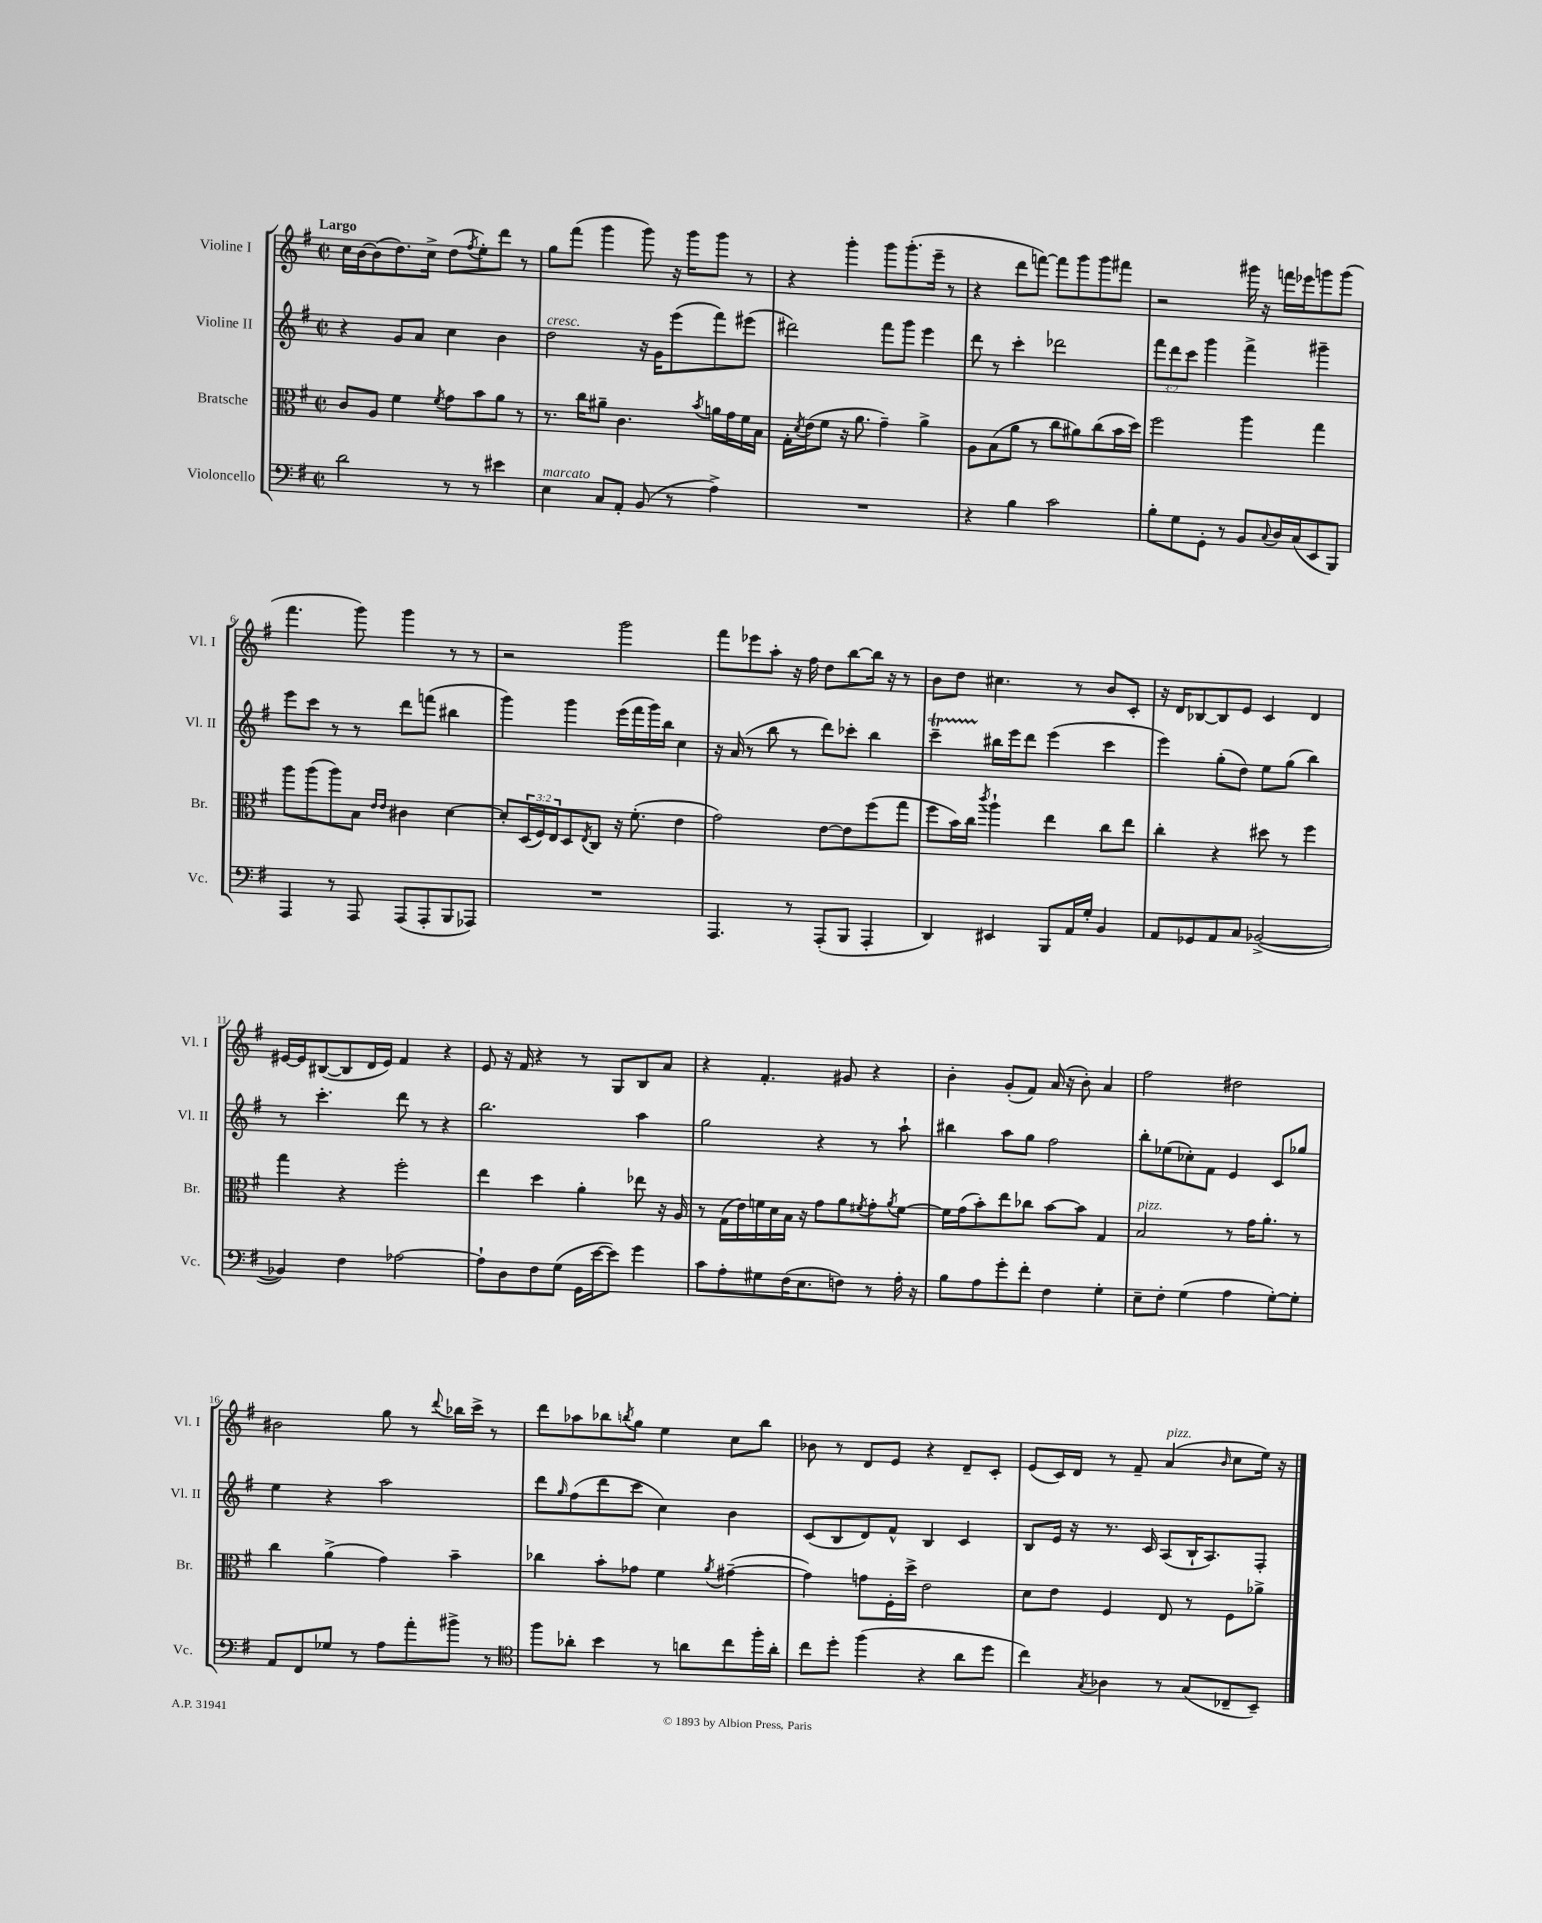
<<
\new StaffGroup <<
\new Staff = "s0" \with { instrumentName = "Violine I" shortInstrumentName = "Vl. I" } {
    \clef treble \key g \major \defaultTimeSignature \time 2/2 \tempo "Largo"
    c''16 b'16~ b'8( d''8.) c''16-> d''8( \acciaccatura { fis''8 } e''8-.) d'''8 r8 |
    g''8 fis'''8( g'''4 g'''8) r16 g'''16 g'''8 r8 |
    r4 g'''4-. g'''8 g'''8.-.( e'''16-- r8 |
    r4 d'''8 f'''8~) f'''8 g'''8 g'''8 fis'''8 |
    r2 gis'''16 r16 f'''16 ees'''16 g'''8 g'''8( |
    fis'''4. g'''8) g'''4 r8 r8 |
    r2 g'''2 |
    fis'''8 ees'''8 a''8-. r16 fis''16 d''8 b''8~ b''16 r16 r8 |
    b'8 d''8 cis''4. r8 b'8 c'8-. |
    r16 d'16 bes8~ bes8 e'8 c'4 d'4 |
    eis'16~ eis'16 bis8~( bis8 d'16 eis'16) fis'4 r4 |
    e'8 r16 fis'16 r4 r8 g8 b8 a'8 |
    r4 fis'4.-. gis'8 r4 |
    b'4-. g'8-.( fis'8) a'16( r16 b'8-.) a'4 |
    fis''2 dis''2 |
    bis'2 g''8 r8 \appoggiatura { d'''8 } bes''16 c'''16-> r8 |
    d'''8 aes''8 bes''8 \acciaccatura { b''8 } g''8 e''4 c''8 b''8 |
    bes'8 r8 d'8 e'8 r4 d'8-- c'8-. |
    e'8( c'16) d'16 r8 fis'8-- a'4^\markup { \italic "pizz." }( \grace { b'16 } c''8 e''16) r16 \bar "|." |
}
\new Staff = "s1" \with { instrumentName = "Violine II" shortInstrumentName = "Vl. II" } {
    \clef treble \key g \major \defaultTimeSignature \time 2/2 \override Staff.TupletNumber.text = #tuplet-number::calc-fraction-text
    r4 g'8 a'8 c''4 b'4 |
    d''2^\markup { \italic "cresc." } r16 g'16 e'''8( fis'''8) eis'''8( |
    dis'''2) fis'''8 g'''8 e'''4 |
    d'''8 r8 c'''4-. des'''2 |
    \tuplet 3/2 { fis'''8 d'''8 c'''8 } g'''4 fis'''4-> gis'''4-- |
    e'''8 c'''8 r8 r8 d'''8 f'''8( bis''4 |
    g'''4) g'''4 e'''16( fis'''16 g'''16) b''16 c''4 |
    r16 a'16( r8 b''8 r8 d'''8) ces'''8-. b''4 |
    c'''4--\startTrillSpan bis''16\stopTrillSpan e'''16 d'''8 e'''4( c'''4 |
    e'''4) g''8-.( d''8) e''8 g''8( b''4) |
    r8 c'''4.-. d'''8 r8 r4 |
    b''2. a''4 |
    g''2 r4 r8 a''8-! |
    bis''4 a''8 g''8 fis''2 |
    b''8-. ees''8( ces''8-.) fis'8 e'4 c'8 ges''8 |
    e''4 r4 a''2 |
    d'''8 \grace { g''16 } fis''8( d'''8 c'''8 c''4) b'4 |
    c'8( b8 d'8) fis'8-^ b4 c'4 |
    b8 e'16 r16 r8. c'16 a8( b16-! a8.) fis8-. \bar "|." |
}
\new Staff = "s2" \with { instrumentName = "Bratsche" shortInstrumentName = "Br." } {
    \clef alto \key g \major \defaultTimeSignature \time 2/2 \override Staff.TupletNumber.text = #tuplet-number::calc-fraction-text
    c'8 a8 fis'4 \acciaccatura { fis'8 } g'8 b'8 a'8 r8 |
    r8. c''16 ais'8-- c'4. \acciaccatura { b'8 } a'16 g'16 fis'16 b16 |
    g16-. \acciaccatura { d'8 } e'16( fis'8 r16 a'8. g'4--) a'4-> |
    a8 b8( a'8 r8 c''8 ais'8) c''8( b'16 d''16) |
    fis''2 a''4 g''4 |
    a''8 a''8( a''8) b8 \grace { e'16 e'16 } cis'4 d'4~ |
    d'8-. \tuplet 3/2 { d16( fis16) e16 } d8 \acciaccatura { e8 } c8 r16 fis'8.-.( e'4 |
    g'2) e'8~ e'8 fis''8( g''8 |
    fis''8 b'16) c''16 \acciaccatura { c'''8 } a''4-! e''4 c''8 e''8 |
    c''4-. r4 dis''8 r8 fis''4 |
    g''4 r4 fis''2-. |
    e''4 d''4 a'4-. ees''8 r16 a16 |
    r8 g16( e'16) f'16 d'16 b16 r16 g'8 a'8 \acciaccatura { fis'8 } g'8-. \acciaccatura { a'8 } fis'8~ |
    fis'16 g'16( b'8-.) e''8 ces''8 b'8~ b'8 g4 |
    b2^\markup { \italic "pizz." } r8 g'16 a'8.-. r8 |
    c''4 a'4->( g'4) b'4-- |
    ces''4 b'8-. ges'8 fis'4 \acciaccatura { a'8 } gis'4~--( |
    gis'4) g'8 fis16-. d''16-> e'2 |
    d'8 e'8 fis4 e8 r8 fis8 aes'8-> \bar "|." |
}
\new Staff = "s3" \with { instrumentName = "Violoncello" shortInstrumentName = "Vc." } {
    \clef bass \key g \major \defaultTimeSignature \time 2/2
    d'2 r8 r8 eis'4 |
    e4^\markup { \italic "marcato" } c8 a,8-. b,8( r8 a4->) |
    R1 |
    r4 b4 c'2 |
    b8-. g8 g,8-. r8 b,8 \appoggiatura { c8 } d16 c16( e,8 b,,8) |
    a,,4 r8 a,,8 a,,8( a,,8-. b,,8 aes,,8) |
    R1 |
    a,,4. r8 a,,8-.( b,,8 a,,4-. |
    d,4) eis,4 b,,8 a,16 g16-. b,4 |
    a,8 ges,8 a,8 c8 bes,2~->( |
    bes,4) fis4 aes2~ |
    aes8-! d8 fis8 g8( g,16 e'16~ e'8) g'4 |
    c'8 a8-. gis8 fis16( e8. f8) r8 a16-. r16 |
    b8 a8 g'8-. fis'8-. fis4 g4-. |
    e8-- fis8-. g4( a4 g8~-.) g8-. |
    a,8 fis,8 ges8 r8 a8 a'8-. bis'8-> r8 |
    \clef tenor fis''8 aes'8-. b'4 r8 a'8 c''8 fis''16-. a'16-. |
    c''8 d''8-. fis''4( r4 a'8 d''8 |
    c''4) \acciaccatura { g8 } aes4 r8 g8( ces8-- b,8--) \bar "|." |
}
>>
>>
